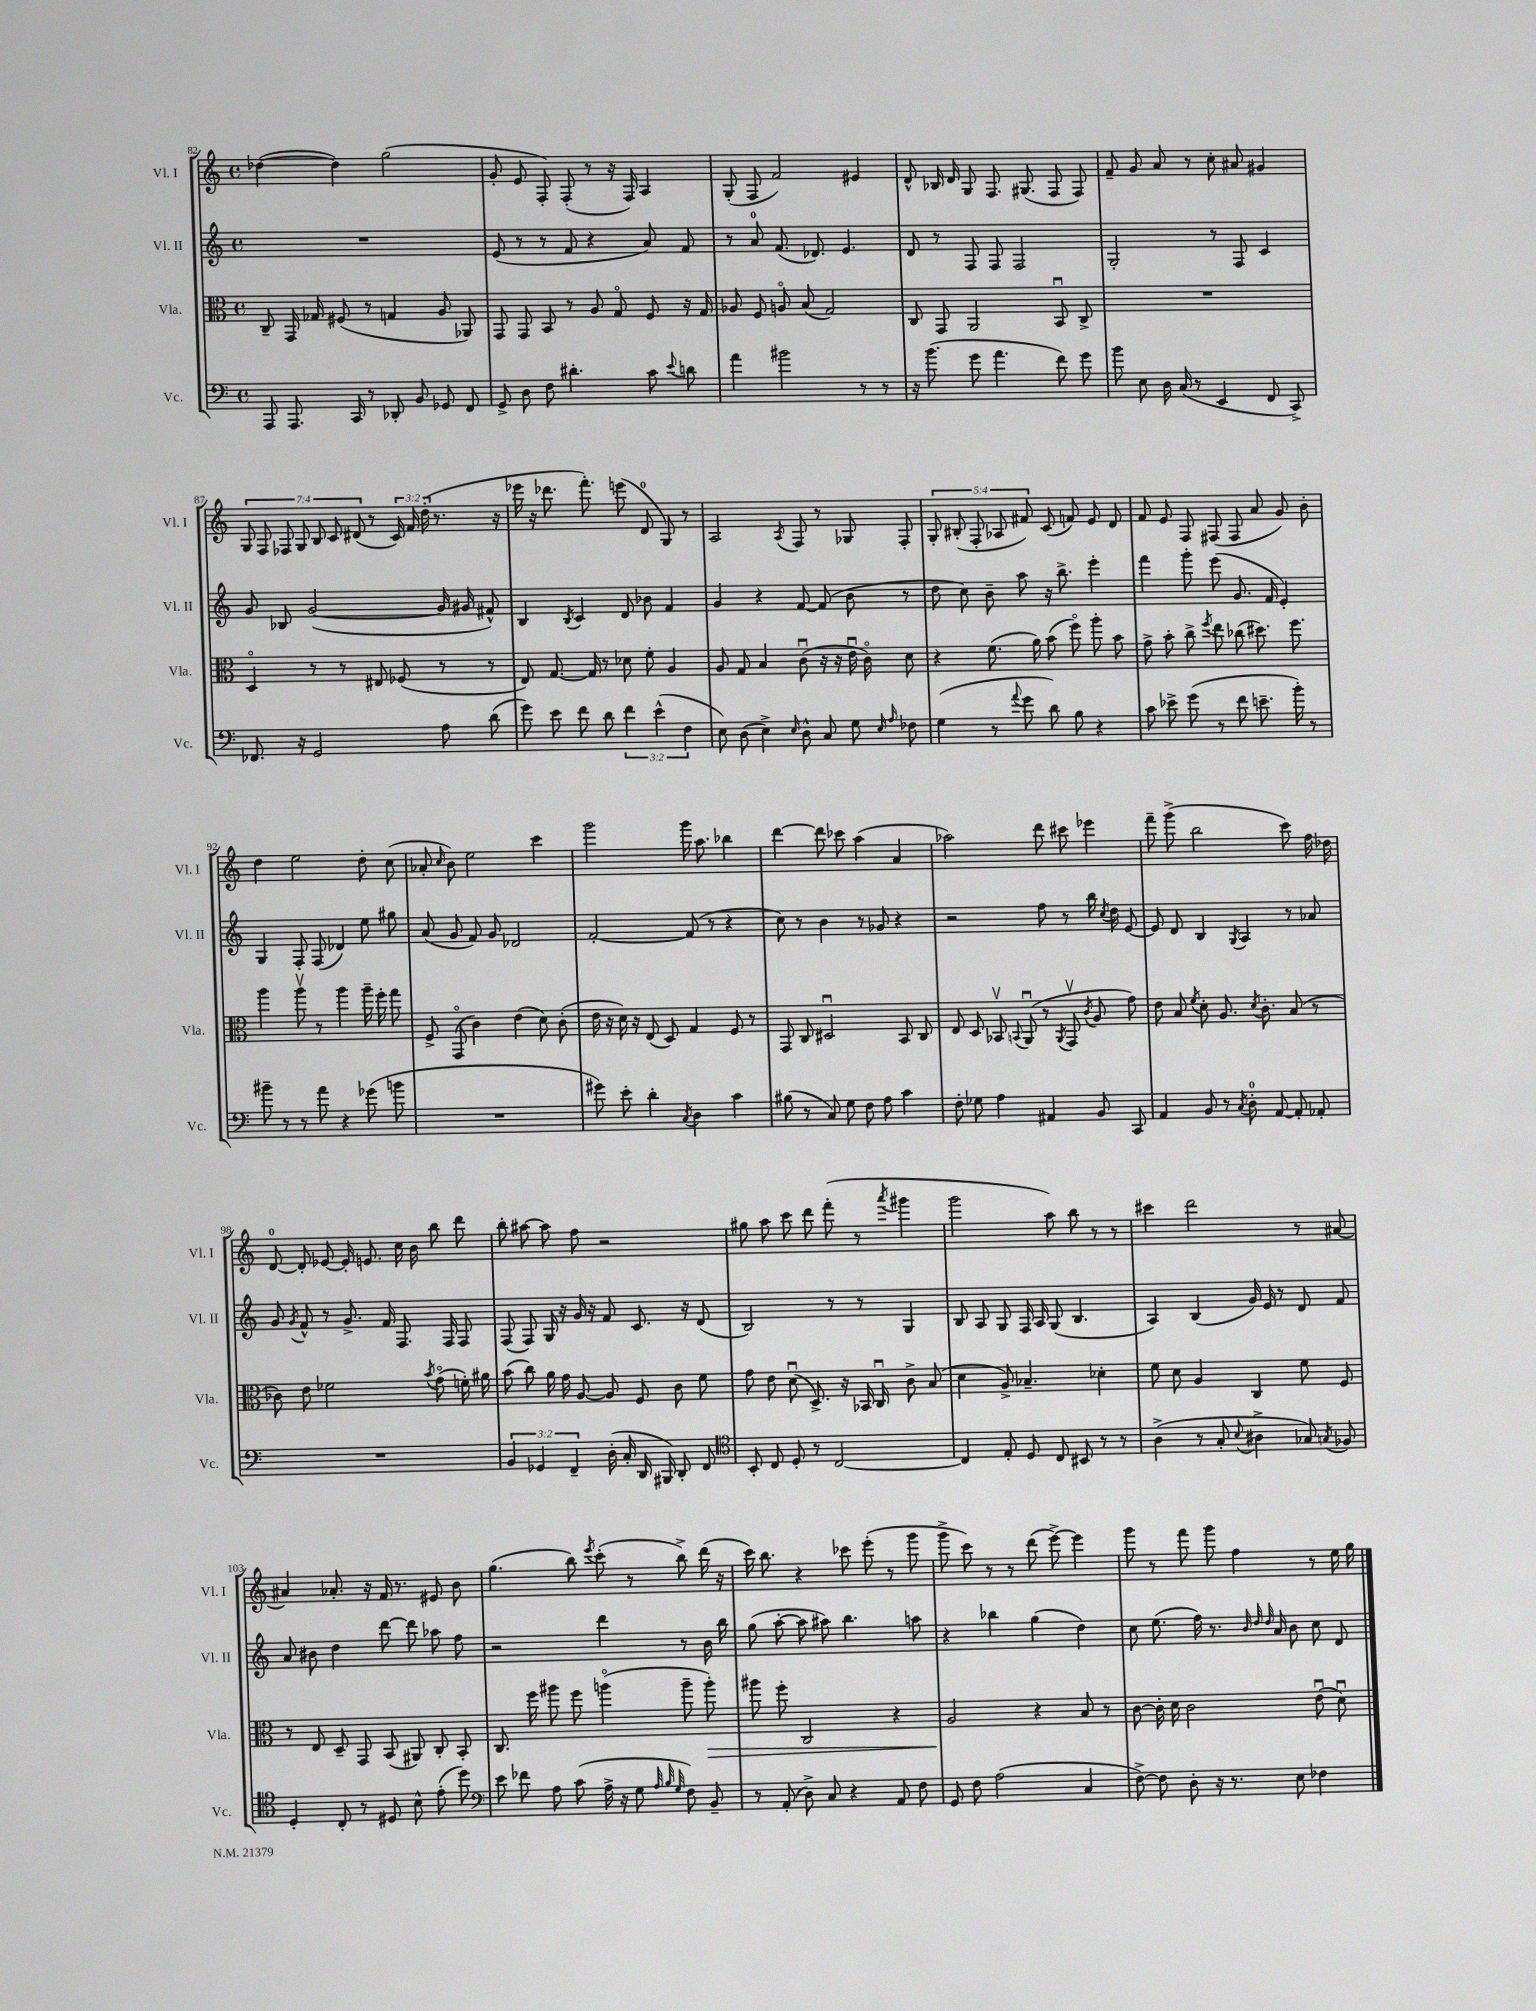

**kern	**kern	**kern	**kern
*staff4	*staff3	*staff2	*staff1
*clefF4	*clefC3	*clefG2	*clefG2
*k[]	*k[]	*k[]	*k[]
*M4/4	*M4/4	*M4/4	*M4/4
*met(c)	*met(c)	*met(c)	*met(c)
8AAA	8C~	1r	([4dd-
8.AAA	16GG	.	.
.	16G-	.	.
.	(8F#	.	4dd-])
16CC	.	.	.
8r	8r	.	.
8DD-'	4G	.	(2gg
8BB	.	.	.
8GG-	8A	.	.
8FF	8AA-)	.	.
=	=	=	=
8GG^	8GG	(8e	8g'
8D	8GG	8r	8e
8F	8BB	8r	8F')
4.d#'	8r	8f	(8F'
.	8A	4r	8r
.	8Go	.	16r
.	.	.	16F)
8c	8F	8a)	4A
8qqe	.	.	.
8d	16r	8f	.
.	16G	.	.
=	=	=	=
4a	8A-	8r	(8G'
.	8F	8a	8F
2b#	8Ao	(8.f	2f)
.	(8B	.	.
.	.	8.d-)	.
.	2G)	.	.
.	.	4.e	.
8r	.	.	4e#
8r	.	.	.
=	=	=	=
16r	8C	8d	8d^^
(8.b	.	.	.
.	8GG	8r	16B-
.	.	.	16d
8g	2AA	8F	8G
4.a	.	8F	8.F
.	.	2F	.
.	.	.	(8.G#
8f)	8BBu	.	8F
8g	8C^	.	8F)
=	=	=	=
8b	1r	2G'	8f~
8E	.	.	8g
16D	.	.	8a
(16C	.	.	.
8r	.	.	8r
4EE	.	8r	8cc'
.	.	8F	8a#
8FF	.	4c	4g#
8CC^)	.	.	.
=	=	=	=
8.FF-	4Do	8g	14G
.	.	.	14F
.	.	8B-	.
.	.	.	14F-
16r	.	.	.
.	.	.	14G
2GG	8r	([2g	.
.	.	.	14B
.	.	.	14c
.	8r	.	.
.	.	.	(14d#
.	8E#	.	8r
.	(8F-	.	24c)
.	.	.	24f
.	.	.	(24dd'
8A	8r	16g]	8.r
.	.	16g#	.
(8d	8r	8f#^^)	.
.	.	.	16r
=	=	=	=
8g)	8E)	4B	16eee-
.	.	.	16r
8e	[8.G	.	8.ddd-
.	.	8qB	.
8f	.	4c	.
.	16G]	.	8.fff')
8d	8r	.	.
6f	8d-	8d	(8eee
.	8f'	8b-	8d
(6e^^	.	.	.
.	4A	4f	8G)
6F	.	.	.
.	.	.	8r
=	=	=	=
8E)	8A	4g	2A
(8D	8G	.	.
4E^)	4B	4r	.
16qqE	.	.	8qA
8D^^	(8cu	[8f	8F
8C	16r	(8f]	8r
.	16r	.	.
8G	16eu	8b	8G-
.	16co)	.	.
16qqE	.	.	.
16qqA	.	.	.
8F-	8d	8r	8F'
=	=	=	=
(4G	4r	8dd	10G'
.	.	.	(10B#'
.	.	8cc)	.
.	.	.	10F'
8r	(8.f	8b~	.
.	.	.	10A-
8qqa	.	.	.
8g	.	8aa	.
.	.	.	10f#)
.	16a)	.	.
8d)	(8b	16r	(8c
.	.	8.bb^	.
8B	8ffo)	.	8f)
4r	8aa'	4eee'	8e
.	8b	.	8d
=	=	=	=
8c	8g^	4fff	8f
8e-^	8b'	.	8e
(8g	8cc^	8ggg'	8F
.	8qff	.	.
8r	8ee	(8eee	(8F#
8f	(8cc-	8.g	8F#
8.e~	8.dd#)	.	8a
.	.	16f	.
.	.	4e')	8g)
16b')	8.ff	.	.
8r	.	.	8b'
=	=	=	=
8b#~	4aa	4G	4dd
8r	.	.	.
8r	8aav	8F'	2ee
8a	8r	(8F	.
4r	4aa	4d-)	.
(8g-	16aa~	8ee	8dd'
.	16ff'	.	.
8b	8gg	8gg#	(8cc
=	=	=	=
1r	8F^	(8a	8a-'
.	.	.	16qqcc
.	(8GGo	8g	8b)
.	4c)	8f)	2ee
.	.	8g	.
.	(4e	2d-	.
.	8d)	.	4ccc
.	(8c'	.	.
=	=	=	=
8g#)	16e	[2f'	2ggg
.	16r	.	.
8e'	16d)	.	.
.	16r	.	.
4d'	(8E	.	.
.	8D)	.	.
8qC	.	.	.
4D	4G	(8f]	16ggg
.	.	.	8.aa
.	.	8r	.
4c	8F	4r	4bb-
.	8r	.	.
=	=	=	=
(8B#	8GG	8cc)	[4ddd
8r	8C	8r	.
8C)	2D#u	4b	8ddd]
8G	.	.	8ccc-
8F	.	8r	(4aa
8A	.	8g-	.
4c	8BB	4r	4a
.	8C	.	.
=	=	=	=
8F'	8E	2r	2aa-)
8G-	8D	.	.
4A	8BB-v	.	.
.	8qqBB	.	.
.	(8AAu	.	.
4AA#	8r	8ff	8ddd
.	8qAA	.	.
.	8GGv	8r	8ccc#
.	8qc	.	.
8BB	8A	16bb	4eee-
.	.	8qcc	.
.	.	16dd	.
8CC	8g)	[8e	.
=	=	=	=
4AA	8e	8e]	8fff~
.	8B	8d	(8ggg^
.	8qf	.	.
8BB	8d'	4B	2bb
8r	8.A	.	.
8qC	.	8qG	.
8D'	.	4A	.
.	8qd	.	.
.	8.c'	.	.
[8AA	.	.	.
8AA']	(8B	8r	8ccc)
8AA-'	8r	8a-	16ff
.	.	.	16dd-
=	=	=	=
1r	8c-)	8g	[8d
.	.	8qg	.
.	8e	8f^^	8d']
.	2f-	8r	[8e-
.	.	8.g^	16e-']
.	.	.	8.e
.	.	16f	.
.	.	8.F	16cc
.	.	.	16b
.	8qb	.	.
.	(8go	.	8bb
.	.	16F	.
.	16f')	8F	8ddd
.	16a#	.	.
=	=	=	=
6BB	(8b	(8F	8bb'
.	8cc)	8F)	[8aa#
6GG-	.	.	.
.	16a	16G	8aa#]
.	16g	16r	.
6FF~	.	.	.
.	[8A	16g	8ff
.	.	16r	.
(16D'	8A]	8f	2r
16C'	.	.	.
16DD	8F	8.c	.
16BBB#)	.	.	.
8DD'	8c	.	.
.	.	16r	.
8FF	8f	(8d	.
=	=	=	=
*clefC4	*	*	*
8BB'	8g	2B)	8gg#
8C	8e	.	8aa
8D'	(8du	.	8ccc
8r	8.D^)	.	8ddd
[2C	.	8r	(8fff'
.	16r	.	.
.	16BB-	8r	8r
.	16Cu	.	.
.	.	.	8qaaa
.	8c^	4G	4ggg#
.	(8B	.	.
=	=	=	=
4C]	4d	8B	2ggg
.	.	8A	.
8E'	8A^)	8G	.
8D	4.B-~	16F	.
.	.	16A	.
8C	.	(8G	8aa)
8BB#	.	4.B	8bb
8r	4d-'	.	8r
8r	.	.	8r
=	=	=	=
(4A^	8f	4A)	4ccc#
.	8d	.	.
8r	4A	(4B	2ddd
8G'	.	.	.
8qqB	.	.	.
4A#^	4C	16g)	.
.	.	16e	.
.	.	8r	.
8G-)	8f	8d	8r
8qG	.	.	.
8F-	8F	8f	[8a#
=	=	=	=
4D'	8r	8a	4a#]
.	8E	8b#	.
8C'	8D~	4dd	8.a-'
8r	8GG	.	.
.	.	.	16r
8D#	(8BB	[8ddd	16f
.	.	.	8.r
8B^^	8AA#)	8ddd]	.
(8e'	8C'	8aa-	8e#
8dd)	8BB'	8ff	8b
=	=	=	=
*clefF4	*	*	*
8e	8.C	2r	(4.gg
8f-	.	.	.
.	16ff	.	.
8A	8aa#	.	.
(8c	8ff	.	8bb)
.	.	.	8qeee
16A^	(4aao	4ddd	(8ccc'
16r	.	.	.
8G	.	.	8r
32qqA	.	.	.
32qqB	.	.	.
32qqG	.	.	.
8F)	8aa~	8r	8bb^)
8BB~	8aa')	16b	(16ddd
.	.	16bb	16r
=	=	=	=
8r	8aa#	(8gg	16ccc)
.	.	.	8.bb
(8AA'	8ff'	[8aa'	.
8D^)	2C	8aa]	4r
8C	.	8aa#)	.
4r	.	4.bb	8ccc-
.	.	.	(8eee'
8AA	4r	.	8r
8F	.	8aa	8ggg
=	=	=	=
8GG	2A	4r	8ggg^
8F	.	.	8ccc)
(2A	.	4bb-	8r
.	.	.	8r
.	4r	(4gg	(8ddd
.	.	.	[8eee^)
4C	8B	4dd)	4eee]
.	8r	.	.
=	=	=	=
[8F^)	[8c	8cc	8ggg
8F]	16c']	(8.ee	8r
.	16d	.	.
8D'	2c	.	8fff
.	.	16ff)	.
16r	.	8.r	8ggg
8.r	.	.	.
.	.	.	4ff
.	.	32qqb	.
.	.	32qqdd	.
.	.	32qqdd	.
.	.	16a	.
8E	.	8b	.
4F-	(8eu	8cc	8r
.	8du)	8d	16ee
.	.	.	16gg
==	==	==	==
*-	*-	*-	*-
